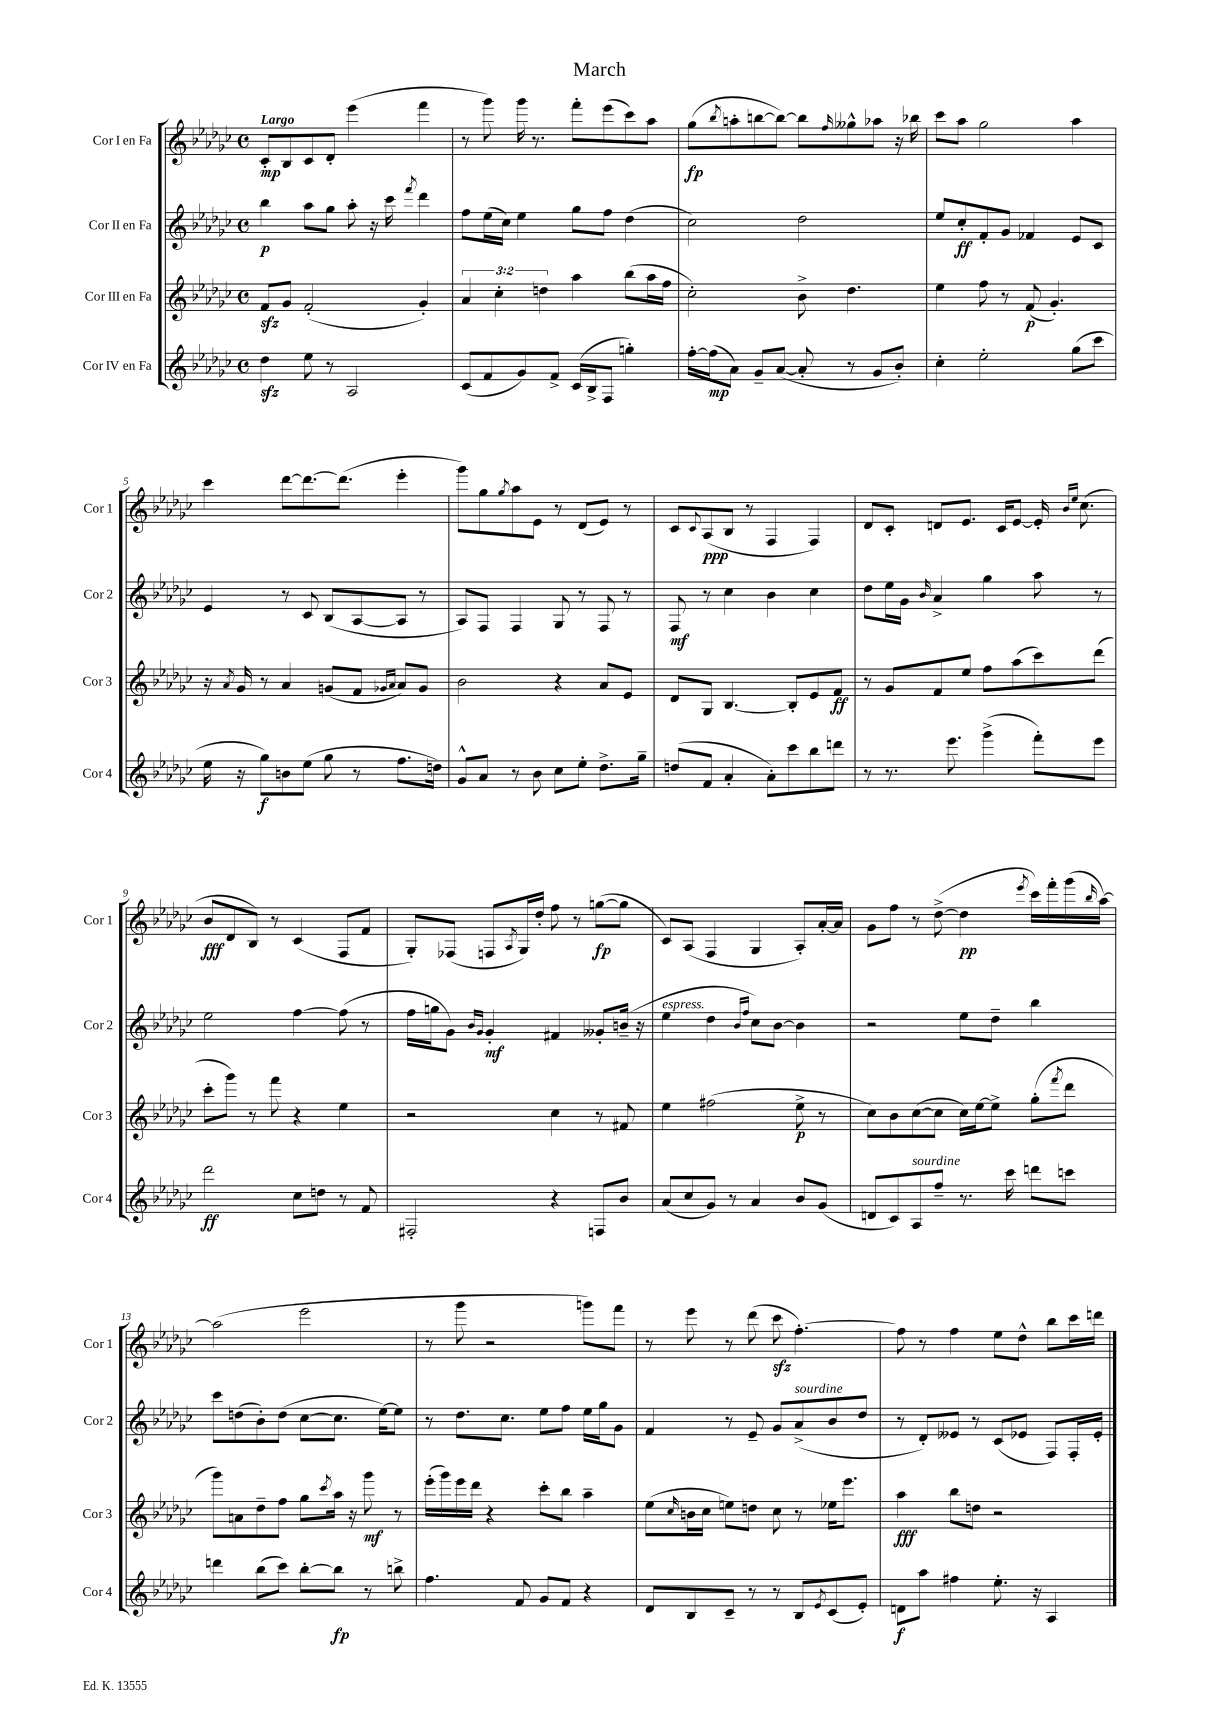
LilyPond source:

\header { title = "March" }
<<
\new StaffGroup <<
\new Staff = "s0" \with { instrumentName = "Cor I en Fa" shortInstrumentName = "Cor 1" } {
    \clef treble \key ges \major \defaultTimeSignature \time 4/4 \tempo "Largo"
    ces'8-.\mp bes8 ces'8 des'8-. ees'''4( f'''4 |
    r8 ges'''8) ges'''16 r8. f'''8-. ees'''8( ces'''8) aes''8 |
    ges''8\fp( \acciaccatura { bes''8 } a''8-. b''8~ b''8~) b''8 \grace { f''16 } geses''8-^ aes''8 r16 bes''16 |
    ces'''8 aes''8 ges''2 aes''4 |
    ces'''4 des'''8~ des'''8.~ des'''8.( ees'''4-. |
    ges'''8) ges''8 \acciaccatura { ges''8 } aes''8 ees'8 r8 des'8( ees'8) r8 |
    ces'8 \appoggiatura { ces'8 } aes8\ppp( bes8 r8 f4 f4) |
    des'8 ces'8-. d'8 ees'8. ces'16 ees'8~ ees'16-. \grace { bes'16 ees''16 } ces''8.( |
    bes'8\fff des'8 bes8) r8 ces'4( f8 f'8 |
    ges8-.) fes8( f8 \acciaccatura { aes8 } ges16) des''16-. f''8 r8 g''8~\fp( g''8 |
    ces'8) aes8( f4 ges4 aes8-.) aes'16~-. aes'16 |
    ges'8 f''8 r8 des''8~->( des''4\pp \acciaccatura { ees'''8 } ces'''16) f'''16-. ges'''16( \grace { bes''16 } aes''16~) |
    aes''2( ees'''2 |
    r8 ges'''8 r2 g'''8) f'''8 |
    r8 ees'''8 r8 des'''8( ces'''8\sfz f''4.~-.) |
    f''8 r8 f''4 ees''8 des''8-^ bes''8 ces'''16 d'''16 \bar "|." |
}
\new Staff = "s1" \with { instrumentName = "Cor II en Fa" shortInstrumentName = "Cor 2" } {
    \clef treble \key ges \major \defaultTimeSignature \time 4/4
    bes''4\p aes''8 ges''8 aes''8-. r16 ces'''16 \acciaccatura { f'''8 } des'''4 |
    f''8 ees''16( ces''16) ees''4 ges''8 f''8 des''4( |
    ces''2) des''2 |
    ees''8 ces''8-.\ff f'8-. ges'8 fes'4 ees'8 ces'8 |
    ees'4 r8 ces'8 bes8( aes8~ aes8 r8 |
    aes8) f8 f4 ges8 r8 f8 r8 |
    f8\mf r8 ces''4 bes'4 ces''4 |
    des''8 ees''16 ges'16 \grace { bes'16 } aes'4-> ges''4 aes''8 r8 |
    ees''2 f''4~ f''8( r8 |
    f''16 g''16 ges'8) \grace { bes'16 ges'16 } ges'4-.\mf fis'4 geses'8-. b'16--( r16 |
    ees''4^\markup { \italic "espress." } des''4 \grace { bes'16 f''16 } ces''8) bes'8~ bes'4 |
    r2 ees''8 des''8-- bes''4 |
    ces'''8 d''8( bes'8-.) d''8( ces''8~ ces''8. ees''16~) ees''8 |
    r8 des''8. ces''8. ees''8 f''8 ees''16 ges''16 ges'8 |
    f'4 r8 ees'8-- ges'8 aes'8->^\markup { \italic "sourdine" }( bes'8 des''8 |
    r8 des'8-.) eeses'8 r8 ces'8( ees'8 f8) f16-. ees'16-. \bar "|." |
}
\new Staff = "s2" \with { instrumentName = "Cor III en Fa" shortInstrumentName = "Cor 3" } {
    \clef treble \key ges \major \defaultTimeSignature \time 4/4 \override Staff.TupletNumber.text = #tuplet-number::calc-fraction-text
    f'8\sfz ges'8 f'2-.( ges'4-.) |
    \tuplet 3/2 { aes'4 ces''4-. d''4 } aes''4 bes''8( aes''16 f''16 |
    ces''2-.) bes'8-> des''4. |
    ees''4 f''8 r8 f'8\p( ges'4.-.) |
    r16 \acciaccatura { aes'8 } ges'16 r8 aes'4 g'8( f'8 \grace { ges'16 aes'16 } aes'8) ges'8 |
    bes'2 r4 aes'8 ees'8 |
    des'8 ges8 bes4.~ bes8-. ees'8 f'8\ff |
    r8 ges'8 f'8 ees''8 f''8 aes''8( ces'''8) des'''8( |
    ces'''8-. ges'''8) r8 f'''8 r4 ees''4 |
    r2 ces''4 r8 fis'8 |
    ees''4 fis''2( ees''8->\p r8 |
    ces''8) bes'8 ces''8~( ces''8 ces''16) ees''16~ ees''8-> ges''8-.( \acciaccatura { f'''8 } des'''8 |
    ges'''8) a'8 des''8-- f''8 ges''8 \acciaccatura { ces'''8 } aes''16 r16 ges'''8\mf r8 |
    ees'''16-.( ges'''16) ees'''16 des'''16 r4 ces'''8-. bes''8 aes''4-- |
    ees''8( \grace { ces''16 } b'16 ces''16 e''8) d''8 ces''8 r8 ees''16 ees'''8. |
    aes''4\fff bes''8 d''8 r2 \bar "|." |
}
\new Staff = "s3" \with { instrumentName = "Cor IV en Fa" shortInstrumentName = "Cor 4" } {
    \clef treble \key ges \major \defaultTimeSignature \time 4/4
    des''4\sfz ees''8 r8 aes2 |
    ces'8( f'8 ges'8) f'8-> ces'16( bes16-> f8 g''4-.) |
    f''16~-. f''16\mp( aes'8) ges'8-- aes'8~( aes'8-. r8 ges'8 bes'8-.) |
    ces''4-. ees''2-. ges''8( ces'''8 |
    ees''16 r16 ges''8\f) b'8 ees''8( ges''8 r8 f''8. d''16) |
    ges'8-^ aes'8 r8 bes'8 ces''8 ees''8-. des''8.-> ges''16-- |
    d''8( f'8 aes'4-. aes'8-.) ces'''8 bes''8 d'''8 |
    r8 r8. ees'''8. ges'''4->( f'''8-.) ees'''8 |
    des'''2\ff ces''8 d''8 r8 f'8 |
    fis2-. r4 f8 bes'8 |
    aes'8( ces''8 ges'8) r8 aes'4 bes'8 ges'8( |
    d'8 ces'8) aes8^\markup { \italic "sourdine" } f''8-- r8. ces'''16 d'''8 c'''8 |
    d'''4 bes''8( ces'''8) bes''8~-. bes''8\fp r8 b''8-> |
    f''4. f'8 ges'8 f'8 r4 |
    des'8 bes8 ces'8-- r8 r8 bes8 \acciaccatura { ees'8 } ces'8( ees'8-.) |
    d'8\f aes''8 fis''4 ees''8.-. r16 aes4 \bar "|." |
}
>>
>>
